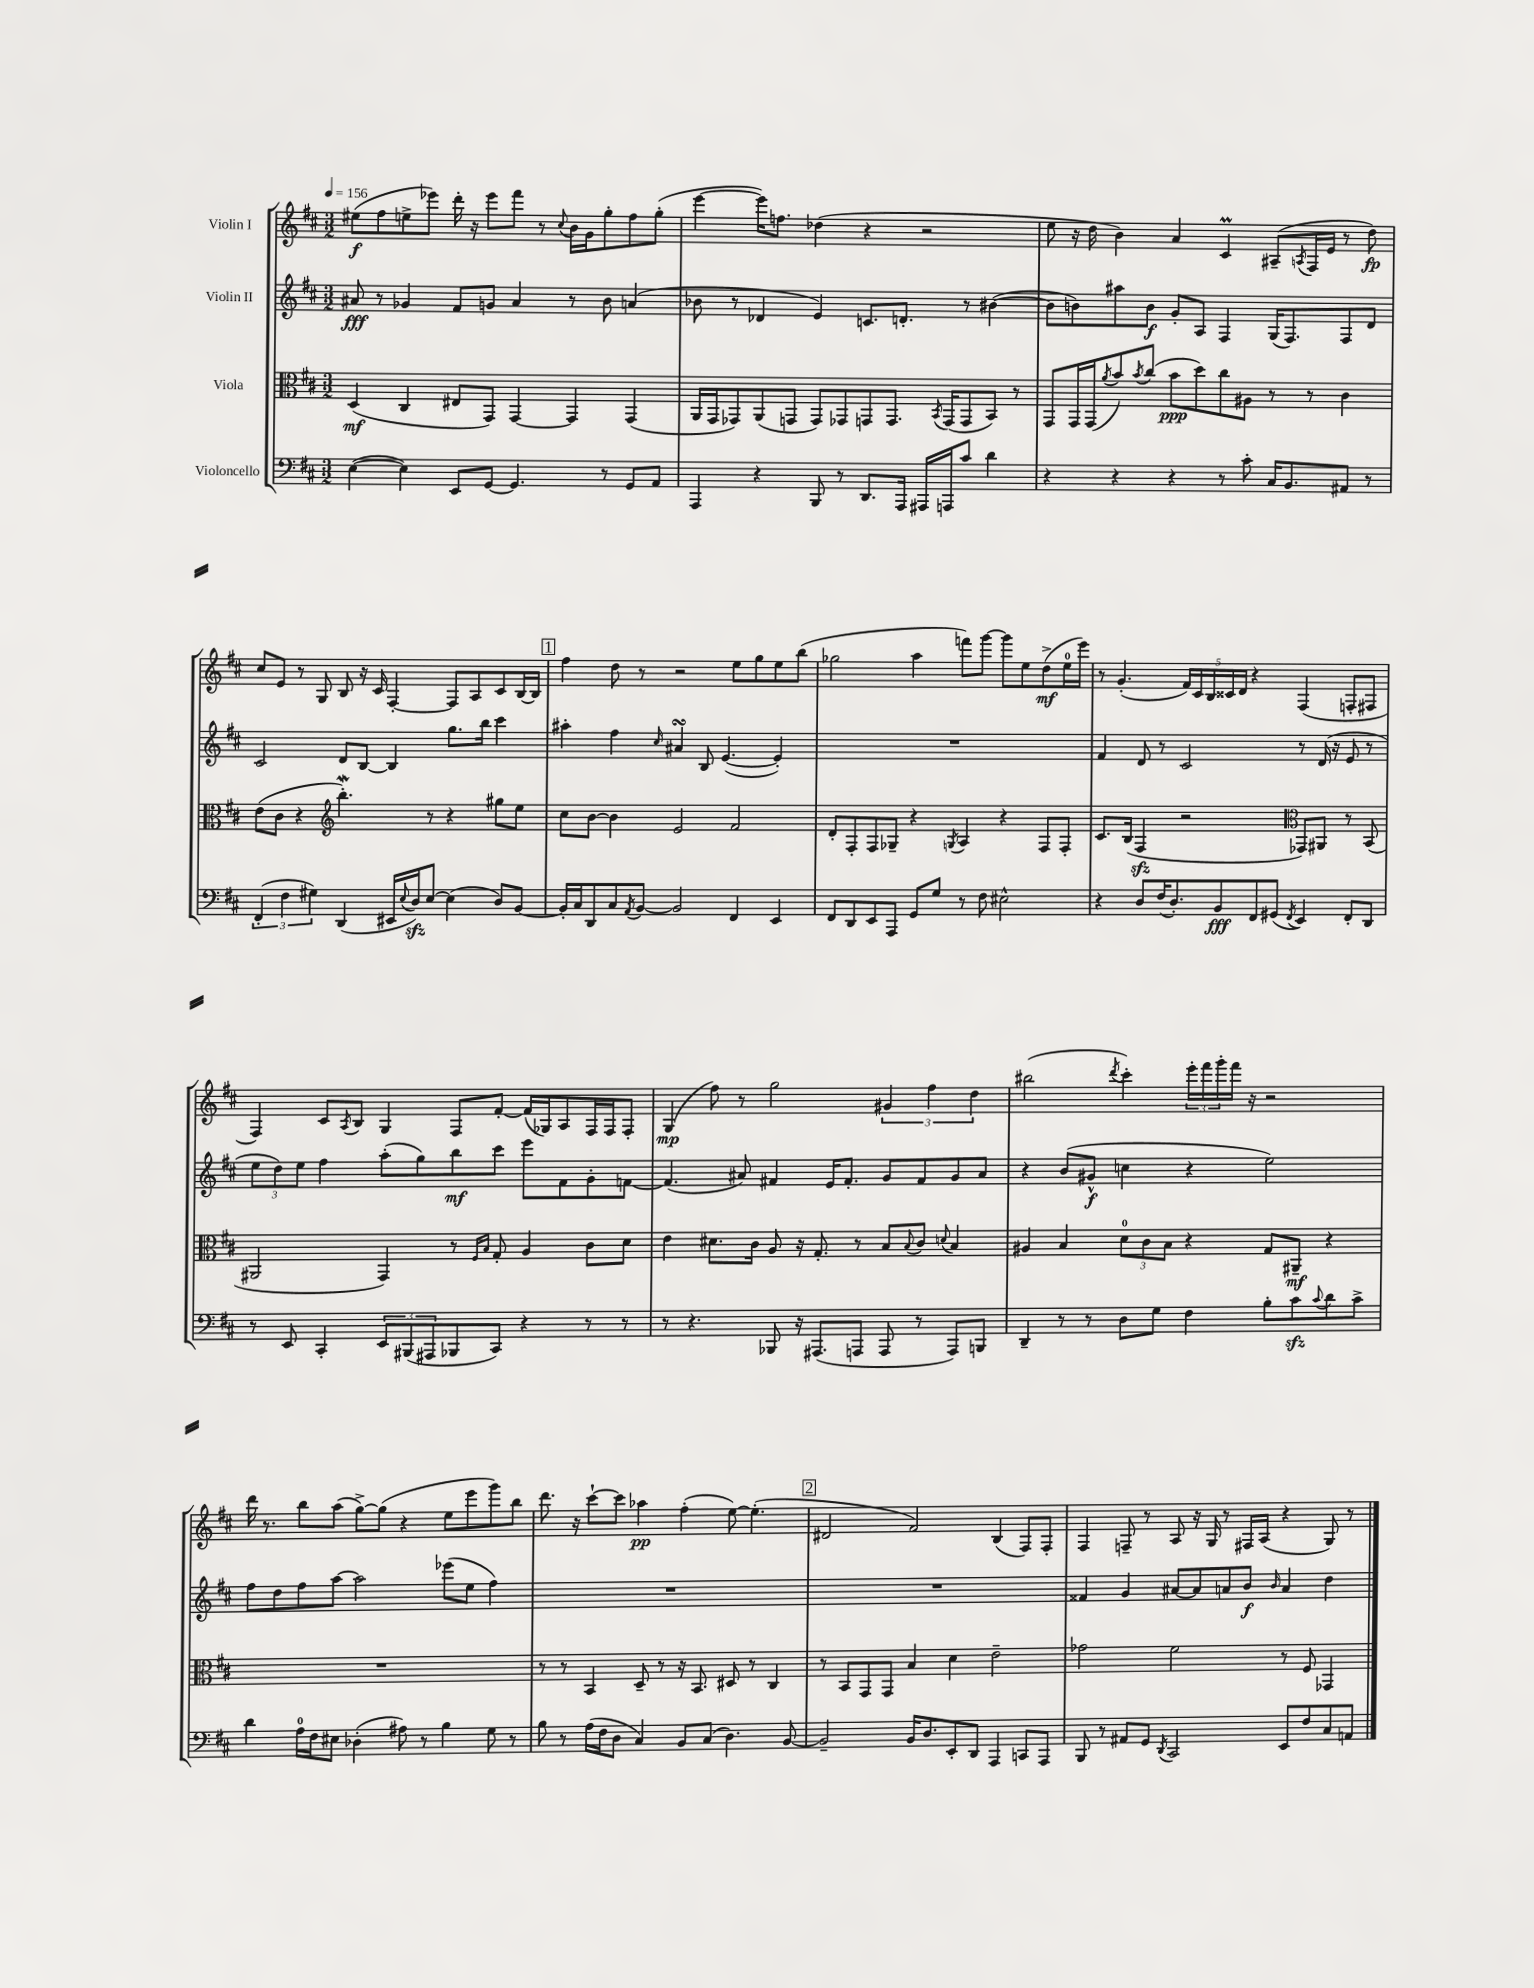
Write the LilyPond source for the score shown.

<<
\new StaffGroup <<
\new Staff = "s0" \with { instrumentName = "Violin I" } {
    \clef treble \key d \major \numericTimeSignature \time 3/2 \tempo 4 = 156
    eis''8\f( fis''8 e''8-> ees'''8) d'''16-. r16 ees'''8 fis'''8 r8 \appoggiatura { cis''8 } b'16 g'16 g''8-. fis''8 g''8-.( |
    e'''4~ e'''16) f''8. des''4( r4 r2 |
    e''8 r16 d''16 b'4) a'4 cis'4\prall ais8--( \acciaccatura { a8 } fis16 e'16 r8 d''8\fp) |
    cis''8 e'8 r8 g8 b8 r16 cis'16 fis4~-. fis8 a8 cis'8 b16~ b16 |
    \mark \markup { \box "1" } fis''4 d''8 r8 r2 e''8 g''8 e''8 b''8( |
    ges''2 a''4 f'''8) g'''8~ g'''8 e''8 d''8->\mf( e''16-0 e'''16) |
    r8 g'4.-.( \tuplet 5/4 { fis'16) cis'16 b16 cisis'16 d'16 } r4 fis4( f8-. fis8 |
    fis4) cis'8 \acciaccatura { a8 } b8 g4 fis8 fis'8~-. fis'16( ges16) a8 fis16 fis16 fis8-. |
    g4\mp( fis''8) r8 g''2 \tuplet 3/2 { gis'4 fis''4 d''4 } |
    bis''2( \acciaccatura { d'''8 } cis'''4-.) \tuplet 3/2 { e'''16-. fis'''16 g'''16-. } fis'''16 r16 r2 |
    d'''16 r8. b''8 a''8( g''8~->) g''8( r4 e''8 e'''8 g'''8) b''8 |
    d'''8. r16 cis'''8~-! cis'''8 aes''4\pp fis''4-.( e''8~) e''4.-.( |
    \mark \markup { \box "2" } dis'2 fis'2) b4( fis8) fis8-. |
    fis4 f8-- r8 a8 r16 g16 r8 fis16 a16( r4 g8) r8 \bar "|." |
}
\new Staff = "s1" \with { instrumentName = "Violin II" } {
    \clef treble \key d \major \numericTimeSignature \time 3/2
    ais'8\fff r8 ges'4 fis'8 g'8 ais'4 r8 b'8 a'4( |
    bes'8 r8 des'4 e'4) c'8. d'8.-. r8 bis'4~( |
    bis'8 b'8) ais''8 b'8\f g'8-. a8 fis4 g16( fis8.) fis8 d'8 |
    cis'2 d'8 b8~ b4 g''8. b''16 cis'''4 |
    \mark \markup { \box "1" } ais''4-. fis''4 \grace { cis''16 } ais'4\turn b8 e'4.~( e'4-.) |
    R1. |
    fis'4 d'8 r8 cis'2 r8 d'16( r16 e'8 r8 |
    \tuplet 3/2 { e''8 d''8) e''8 } fis''4 a''8-.( g''8) b''8\mf cis'''8 e'''8 fis'8 g'8-. f'8~ |
    f'4.( ais'8) fis'4 e'16 fis'8.-. g'8 fis'8 g'8 ais'8 |
    r4 b'8( gis'8-^\f c''4 r4 e''2) |
    fis''8 d''8 fis''8 a''8~ a''2 ees'''8( e''8 fis''4) |
    R1. |
    \mark \markup { \box "2" } R1. |
    fisis'4 g'4 ais'8~ ais'8 a'8 b'8\f \grace { b'16 } a'4 d''4 \bar "|." |
}
\new Staff = "s2" \with { instrumentName = "Viola" } {
    \clef alto \key d \major \numericTimeSignature \time 3/2
    d4\mf( cis4 eis8 g,8) g,4~ g,4 g,4( |
    a,16 g,16 ges,8) a,8( g,8 g,8) ges,8 g,8 g,8. \acciaccatura { b,8 } g,16( g,8 b,8) r8 |
    g,8 g,16 g,16( \acciaccatura { a'8 } b'8) \acciaccatura { b'8 } cis''8( b'8\ppp d''8) cis''8 ais8 r8 r8 cis'4 |
    e'8( cis'8 r4 \clef treble b''4.-.\mordent) r8 r4 gis''8 e''8 |
    \mark \markup { \box "1" } cis''8 b'8~ b'4 e'2 fis'2 |
    d'8-. fis8-. fis8 ges8-- r4 \acciaccatura { g8 } a4 r4 fis8 fis8-. |
    cis'8. b16( fis4\sfz r2 \clef alto ges,8) ais,8 r8 b,8( |
    ais,2 g,4) r8 \grace { fis16 b16 } g8-. a4 cis'8 d'8 |
    e'4 dis'8. cis'16 a8 r16 g8.-. r8 b8 \appoggiatura { b8 } cis'8 \appoggiatura { d'8 } b4 |
    ais4 b4 \tuplet 3/2 { d'8-0 cis'8 b8 } r4 g8 ais,8--\mf r4 |
    R1. |
    r8 r8 b,4 d8-- r8 r16 b,8. dis8 r8 cis4 |
    \mark \markup { \box "2" } r8 b,8 g,8 g,8 b4 d'4 e'2-- |
    ges'2 fis'2 r8 fis8 ges,4 \bar "|." |
}
\new Staff = "s3" \with { instrumentName = "Violoncello" } {
    \clef bass \key d \major \numericTimeSignature \time 3/2
    e4~( e4) e,8 g,8~ g,4. r8 g,8 a,8 |
    a,,4 r4 b,,8 r8 d,8. a,,16 ais,,16 a,,16 cis'8 d'4 |
    r4 r4 r4 r8 cis'8-. cis16 b,8. ais,8 r8 |
    \tuplet 3/2 { fis,4-.( fis4 gis4) } d,4( eis,16 \appoggiatura { e8 } d16\sfz) e8~ e4( d8) b,8~ |
    \mark \markup { \box "1" } b,16-. cis16 d,8 cis8 \acciaccatura { a,8 } b,8~ b,2 fis,4 e,4 |
    fis,8 d,8 e,8 a,,8 g,8 g8 r8 fis8 eis2-^ |
    r4 d8 fis16( d8.-.) b,8\fff fis,8 gis,8( \acciaccatura { fis,8 } e,4) fis,8-. d,8 |
    r8 e,8 cis,4-. \tuplet 3/2 { e,8 bis,,8( ais,,8 } bes,,8 cis,8) r4 r8 r8 |
    r8 r4. bes,,8 r16 ais,,8.( a,,8 a,,8 r8 a,,8) b,,8 |
    d,4-- r8 r8 d8 g8 fis4 b8-. cis'8\sfz \appoggiatura { cis'8 } d'8 cis'8-> |
    d'4 a16-0 fis16 eis8 des4-.( ais8) r8 b4 g8 r8 |
    b8 r8 a16( fis16 d8 cis4) b,8 cis8( d4.) b,8~ |
    \mark \markup { \box "2" } b,2-- b,16 d8. e,8-. d,8 a,,4 c,8 a,,8 |
    b,,8 r8 ais,8 g,8 \acciaccatura { d,8 } cis,2 e,8 fis8 cis8 a,8 \bar "|." |
}
>>
>>
\layout { \context { \Score \remove "Bar_number_engraver" } }
